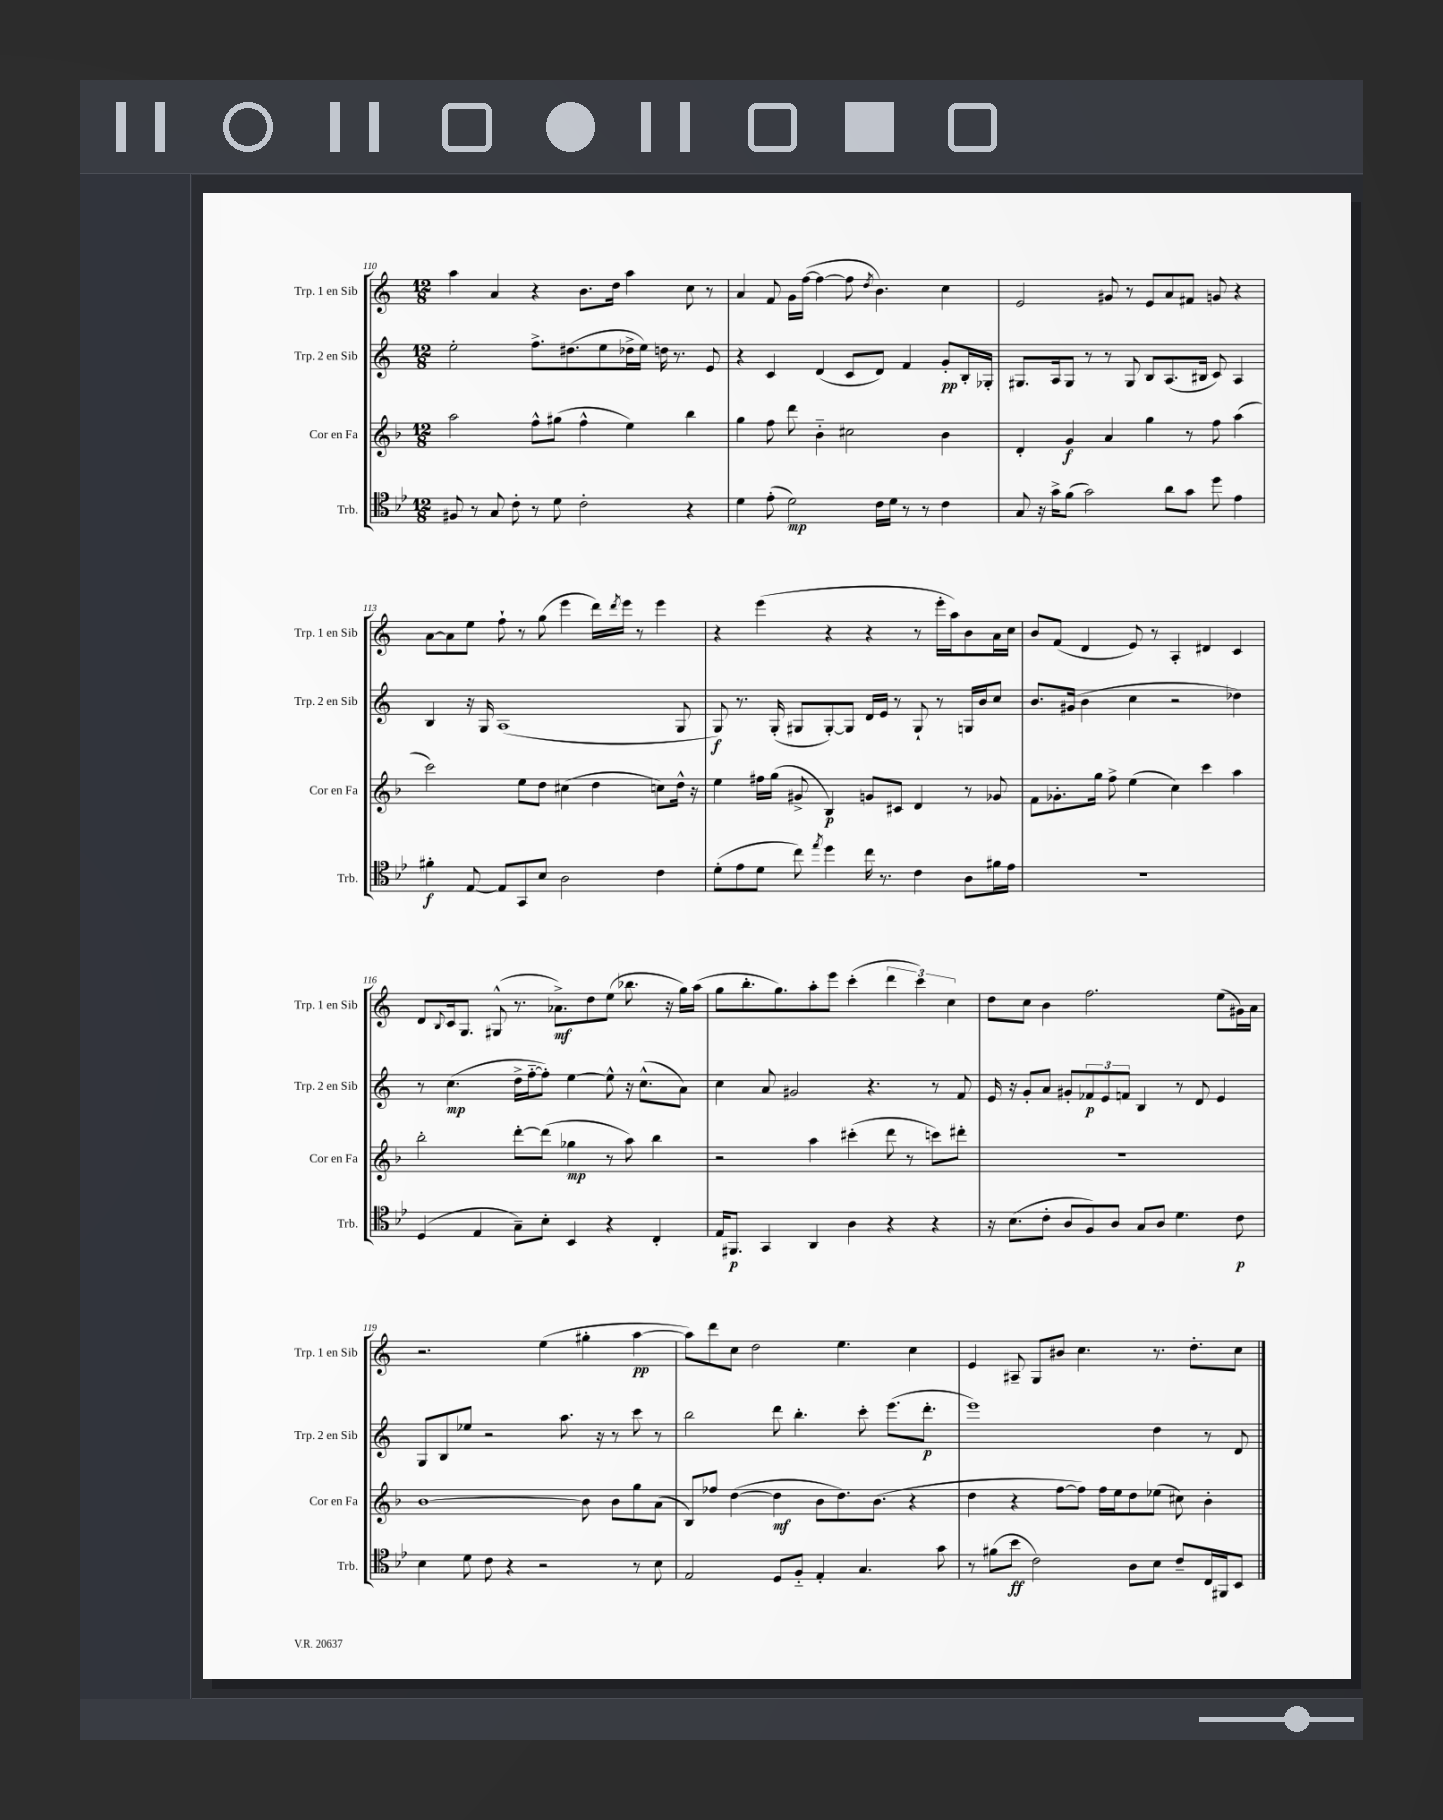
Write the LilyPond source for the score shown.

<<
\new StaffGroup <<
\new Staff = "s0" \with { instrumentName = "Trp. 1 en Sib" shortInstrumentName = "Trp. 1 en Sib" } {
    \clef treble \key c \major \numericTimeSignature \time 12/8
    a''4 a'4 r4 b'8. d''16 a''4 c''8 r8 |
    a'4 f'8 g'16 f''16~( f''4~ f''8 \acciaccatura { d''8 } b'4.) c''4 |
    e'2 gis'8 r8 e'8 a'8 fis'8 g'8 r4 |
    a'8~ a'8 e''8 f''8-! r8 g''8( e'''4 d'''16) \acciaccatura { d'''8 } e'''16 r8 e'''4 |
    r4 e'''4( r4 r4 r8 e'''16-. a''16) b'8 a'16 c''16 |
    b'8 f'8( d'4 e'8) r8 a4-. dis'4 c'4 |
    d'8 \appoggiatura { b8 } c'16 g8. gis8-^( r8. aes'8.->\mf) d''8 e''8( bes''8. r16 g''16) a''16( |
    g''8 b''8.-. g''8.) a''8-. e'''8 c'''4-.( \tuplet 3/2 { d'''4 c'''4) c''4 } |
    d''8 c''8 b'4 f''2. e''8( gis'16) a'16 |
    r2. e''4( gis''4-. a''4~\pp |
    a''8) d'''8 c''8 d''2 e''4. c''4 |
    e'4 ais8-- g8 bis'8 c''4. r8. d''8.-. c''8 \bar "|." |
}
\new Staff = "s1" \with { instrumentName = "Trp. 2 en Sib" shortInstrumentName = "Trp. 2 en Sib" } {
    \clef treble \key c \major \numericTimeSignature \time 12/8
    e''2-. f''8.-> dis''8.( e''8 des''16-> e''16) d''16 r8. e'8 |
    r4 c'4 d'4( c'8 d'8) f'4 g'8-.\pp b16-. ges16-. |
    gis8. a16 gis8 r8 r8 gis8 b8 a8.( bis16 c'8) a4 |
    b4 r16 g16 a1( g8 |
    g8\f) r8. g16-.( gis8 gis8~-.) gis8 d'16 e'16 r8 gis8-! r8 g16 b'16 c''8 |
    b'8. gis'16( b'4 c''4 r2 des''4) |
    r8 c''4.\mp( d''16-> f''16~-_ f''8-.) e''4~ e''8-^ r16 c''8.-^( a'8) |
    c''4 a'8 gis'2 r4. r8 f'8 |
    e'16 r16 g'8-. a'8 gis'8-. \tuplet 3/2 { fes'8\p e'8 f'8 } b4 r8 d'8 e'4 |
    g8 b8 ees''8 r2 a''8. r16 r8 c'''8 r8 |
    b''2 d'''8 b''4.-. c'''8-. e'''8.( d'''8.-.\p |
    e'''1) d''4 r8 d'8 \bar "|." |
}
\new Staff = "s2" \with { instrumentName = "Cor en Fa" shortInstrumentName = "Cor en Fa" } {
    \clef treble \key f \major \numericTimeSignature \time 12/8
    a''2 f''8-^ gis''8( f''4-^ e''4) bes''4 |
    g''4 f''8 d'''8 bes'4-_ cis''2 bes'4 |
    d'4-. g'4\f a'4 g''4 r8 f''8 a''4( |
    c'''2) e''8 d''8 cis''4( d''4 c''8) d''16-^ r16 |
    e''4 fis''16 g''16( gis'8-> bes4\p) g'8 cis'8 d'4 r8 ges'8 |
    f'8 ges'8.-. g''16 f''8-> e''4( c''4) c'''4 a''4 |
    bes''2-. d'''8~-. d'''8( ges''4\mp r8 a''8) bes''4 |
    r2 a''4 cis'''4-.( d'''8 r8 c'''8) dis'''8-. |
    R1. |
    bes'1~ bes'8 bes'8 g''8 a'8( |
    bes8) fes''8 d''4~( d''4\mf bes'8 d''8.) bes'8.( r4 |
    d''4 r4 f''8~ f''8) f''16 e''16 d''8 ees''8( cis''8) bes'4-. \bar "|." |
}
\new Staff = "s3" \with { instrumentName = "Trb." shortInstrumentName = "Trb." } {
    \clef tenor \key bes \major \numericTimeSignature \time 12/8
    fis8 r8 g8 c'8-. r8 d'8 c'2-. r4 |
    d'4 ees'8-.( d'2\mp) c'16 d'16 r8 r8 c'4 |
    g8 r16 g'16-> f'8( g'2) a'8 g'8 d''8 ees'4 |
    fis'4-.\f ees8~ ees8 g,8 bes8 a2 c'4 |
    d'8-.( ees'8 d'8 c''8) \acciaccatura { ees''8 } d''4 c''16 r8. c'4 a8 fis'16 ees'16 |
    R1. |
    d4( ees4 g8--) bes8-. bes,4 r4 c4-. |
    ees16 fis,8.\p g,4 a,4 a4 r4 r4 |
    r16 bes8.( c'8-. a8 f8) a8 g8 a8 d'4. c'8\p |
    bes4 d'8 c'8 r4 r2 r8 bes8 |
    ees2 d8 f8-_ ees4-. g4. g'8 |
    r8 fis'8( bes'8\ff c'2) a8 bes8 c'8-- c16 fis,16 bes,8 \bar "|." |
}
>>
>>
\layout { \context { \Score currentBarNumber = #110 } }
